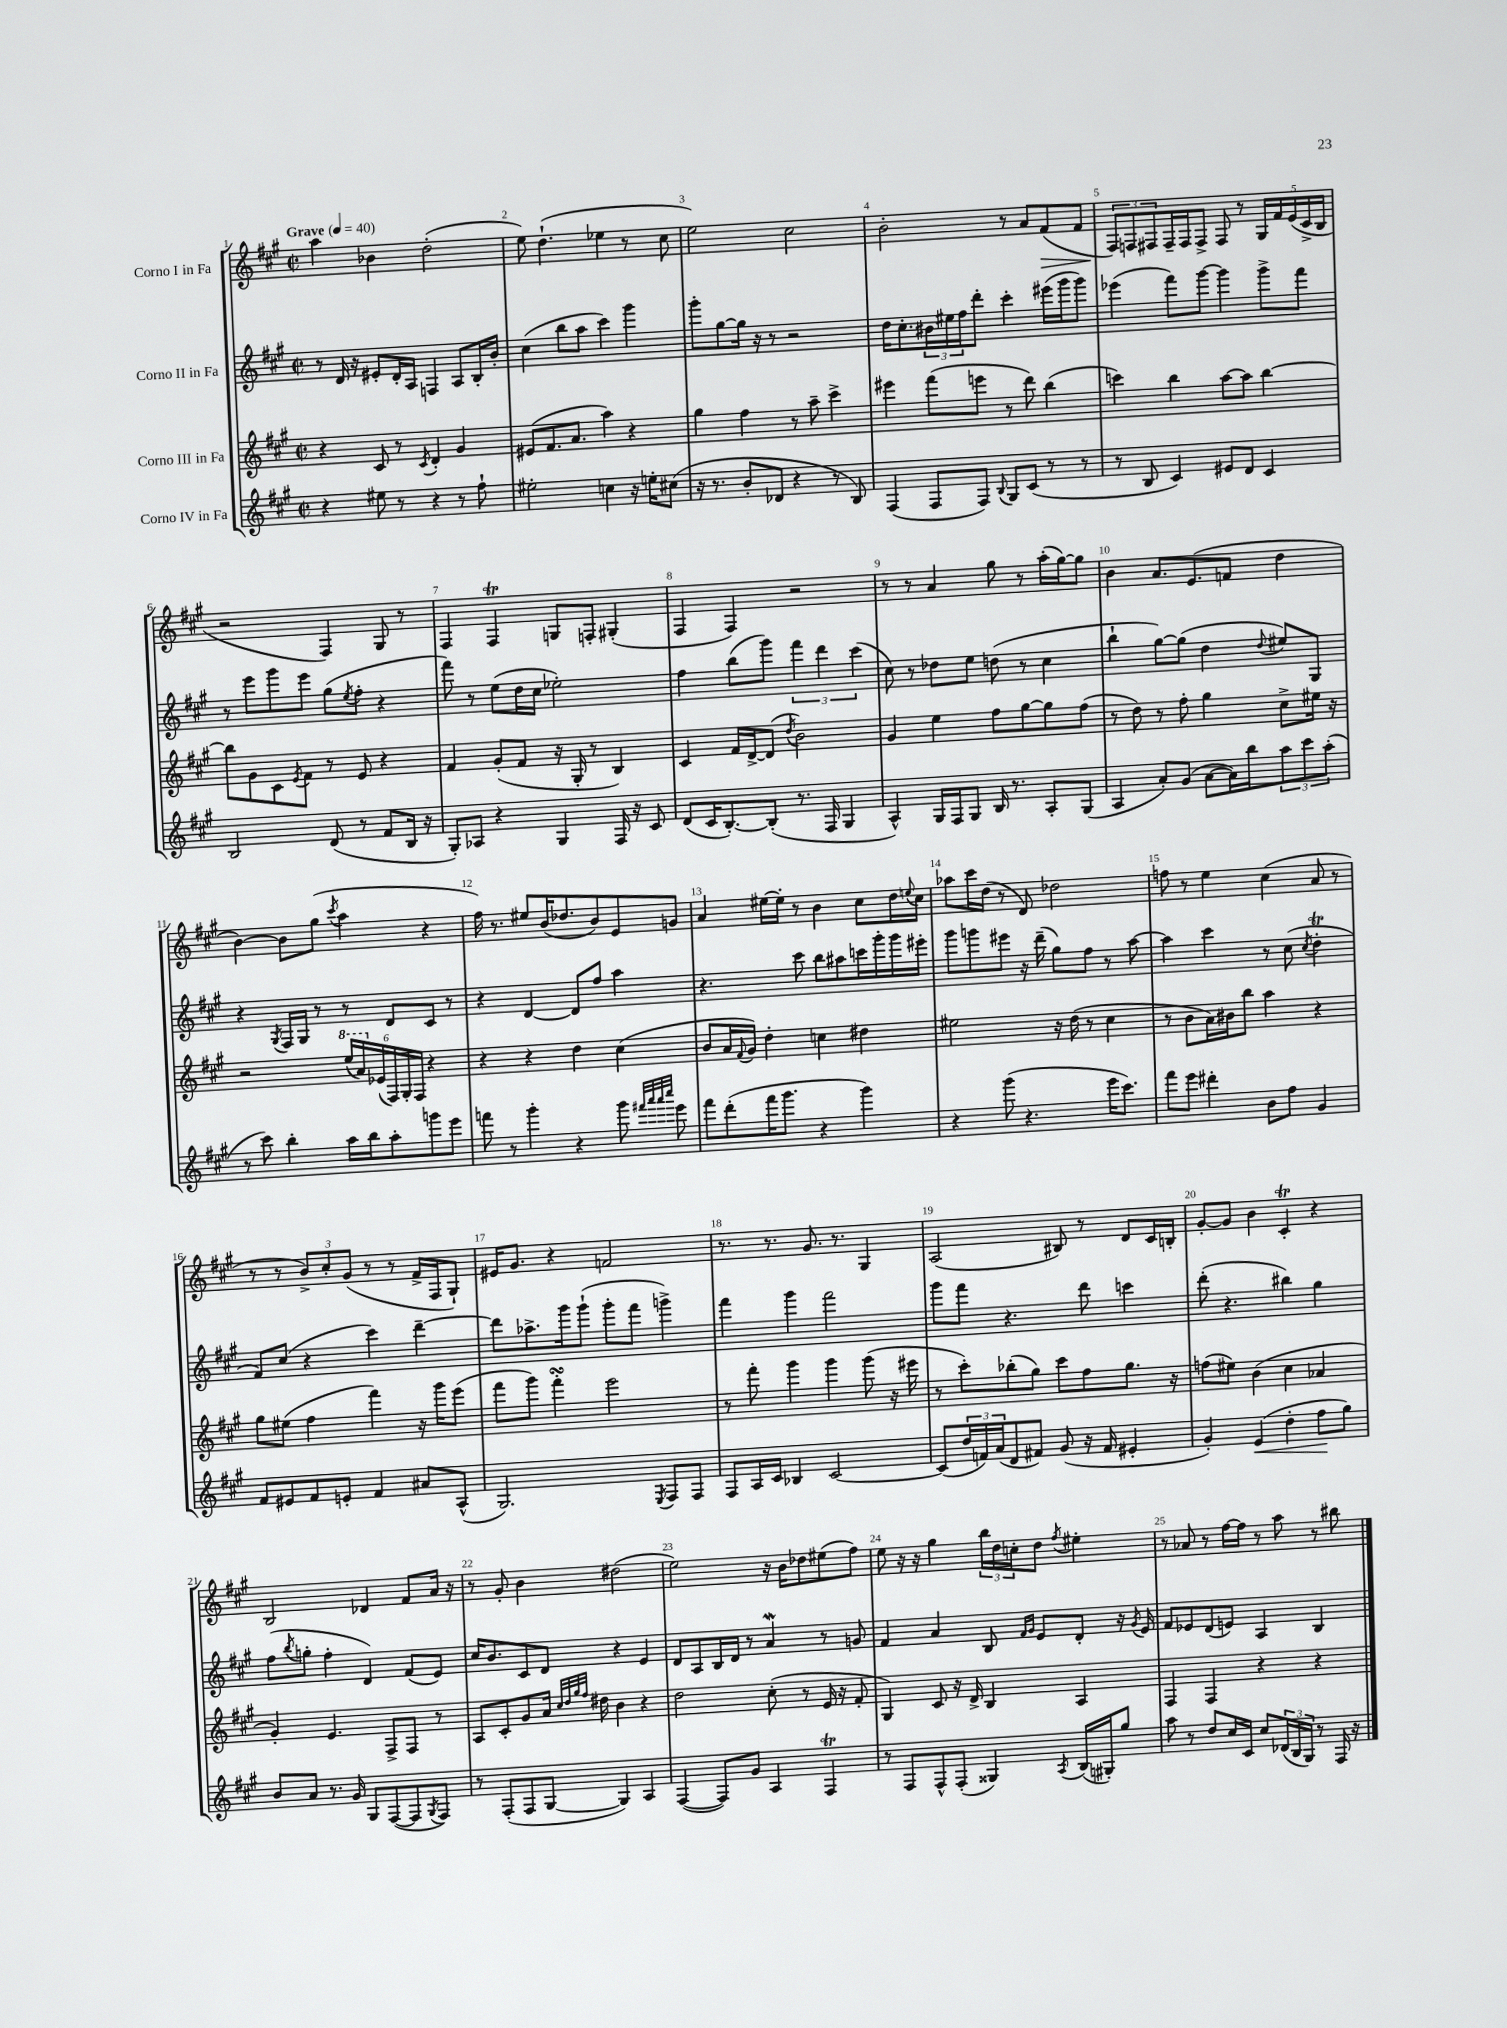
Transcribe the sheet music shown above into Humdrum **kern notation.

**kern	**dynam	**kern	**kern	**kern	**dynam
*part4	*part4	*part3	*part2	*part1	*part1
*staff4	*staff4	*staff3	*staff2	*staff1	*staff1
*I"Corno IV in Fa	*	*I"Corno III in Fa	*I"Corno II in Fa	*I"Corno I in Fa	*
*clefG2	*	*clefG2	*clefG2	*clefG2	*
*k[f#c#g#]	*	*k[f#c#g#]	*k[f#c#g#]	*k[f#c#g#]	*
*M2/2	*	*M2/2	*M2/2	*M2/2	*
*met(c|)	*	*met(c|)	*met(c|)	*met(c|)	*
*MM40	*	*MM40	*MM40	*MM40	*
=1	=1	=1	=1	=1	=1
!	!	!	!	!LO:TX:a:B:t=Grave	!
4r	.	4r	8r	4aa\	.
.	.	.	16d/	.	.
.	.	.	16r	.	.
8ee#X\	.	8c#/	8e#X'/L	4b-X\	.
8r	.	8r	16d'/L	.	.
.	.	.	16A/JJ	.	.
.	.	8qc#/	.	.	.
4r	.	4d'/	4Fn/	(2dd'\	.
8r	.	4g#/	8A/L	.	.
8ff#`\	.	.	16B'/L	.	.
.	.	.	16b'/JJ	.	.
=2	=2	=2	=2	=2	=2
2ee#X'\	.	(8e#X/L	(4cc#\	8ee\)	.
.	.	8.f#/	.	(4.dd`\	.
.	.	.	8bb\L	.	.
.	.	8.a/J	.	.	.
.	.	.	8aa\J	.	.
4ccn\	.	4aa\)	4ccc#\)	4ee-X\	.
16r	.	4r	4ggg#\	8r	.
16een'\KL	.	.	.	.	.
(8cc#X\J	.	.	.	8cc#\	.
=3	=3	=3	=3	=3	=3
16r	.	4gg#\	8ggg#'\L	2ee\)	.
8.r	.	.	.	.	.
.	.	.	[8gg#\	.	.
8b'/L	.	4ff#\	16gg#\Jk]	.	.
.	.	.	16r	.	.
8d-X/J	.	.	8r	.	.
4r	.	8r	2r	2cc#\	.
.	.	8aa~\	.	.	.
8r	.	4ccc#^\	.	.	.
8B/)	.	.	.	.	.
=4	=4	=4	=4	=4	=4
(4F#/	.	4eee#X\	16dd\KL	2b'\	.
.	.	.	8.cc#'\	.	.
8F#/L	.	(8fff#\L	24b#X\L	.	.
.	.	.	24ee#X\	.	.
.	.	.	24ff#\J	.	.
8F#/J)	.	8eeen\J	8ddd'\J	.	.
8qqB/	.	.	.	.	.
8G#/L	.	8r	4ccc#'\	8r	.
(8c#/J	.	8ddd\)	.	8a/L	.
!	!	!	!	!	!LO:HP:b
8r	.	(4bb\	(16eee#X\LL	(8f#/	>
.	.	.	16ggg#\J	.	.
8r	.	.	8ggg#\J)	8f#/J	.
=5	=5	=5	=5	=5	=5
8r	.	4cccn\)	(4eee-X\	12F#/L)	.
.	.	.	.	12Fn/	]
8B/	.	.	.	.	.
.	.	.	.	12F#X/	.
4c#/)	.	4bb\	8fff#\L)	16F#~/L	.
.	.	.	.	16F#/J	.
.	.	.	[8ggg#\J	8F#^/J	.
8e#X/L	.	[8aa\L	4ggg#\]	8F#/	.
8d/J	.	8aa\J]	.	8r	.
4c#/	.	[4bb\	8ggg#^\L	20G#/LL	.
.	.	.	.	20f#/	.
.	.	.	.	(20e/	.
.	.	.	8fff#\J	.	.
.	.	.	.	20c#^/	.
.	.	.	.	20B/JJ	.
!!LO:LB:g=z
=6	=6	=6	=6	=6	=6
2B/	.	8bb\L]	8r	2r	.
.	.	8g#\	8eee\L	.	.
.	.	8c#\	8ggg#\	.	.
.	.	8qe/	.	.	.
.	.	8f#\J	8eee\J	.	.
(8d/	.	8r	(8gg#\L	4F#/)	.
.	.	.	8qee/	.	.
8r	.	8e/	8ff#'\J	.	.
8f#/L	.	4r	4r	8G#/	.
16B/Jk	.	.	.	8r	.
16r	.	.	.	.	.
=7	=7	=7	=7	=7	=7
8G#'/L)	.	4f#/	8fff#\)	4F#/	.
8A-X/J	.	.	8r	.	.
4r	.	(8g#'/L	(8ee\L	4F#T/	.
.	.	8f#/J	16dd\L	.	.
.	.	.	16cc#\JJ	.	.
4G#/	.	16r	2ee-X'\)	8Gn/L	.
.	.	16G#'/	.	.	.
.	.	8r	.	8Fn'/J	.
16F#/	.	4B/)	.	(4G#X'/	.
16r	.	.	.	.	.
8c#/	.	.	.	.	.
=8	=8	=8	=8	=8	=8
(8d/L	.	4c#/	4ff#\	4F#/	.
16c#/K	.	.	.	.	.
[8.B'/)	.	.	.	.	.
.	.	16f#/LL	(8bb\L	4F#/)	.
.	.	[16d^/J	.	.	.
(8B'/J]	.	(8d/J]	8ggg#\J)	.	.
.	.	8qdd/	.	.	.
8.r	.	2b\)	6fff#\	2r	.
.	.	.	6ddd\	.	.
16F#/	.	.	.	.	.
4G#/	.	.	.	.	.
.	.	.	(6ccc#\	.	.
=9	=9	=9	=9	=9	=9
4A^^/)	.	4g#/	8cc#\)	8r	.
.	.	.	8r	8r	.
16G#/LL	.	4ee\	8dd-X\L	4a/	.
16F#/J	.	.	.	.	.
8G#/J	.	.	8ee\J	.	.
16B/	.	8ff#\L	(8ddn\	8gg#\	.
8.r	.	.	.	.	.
.	.	[8gg#\	8r	8r	.
8A'/L	.	8gg#\]	4cc#\	(16aa'\LL	.
.	.	.	.	[16gg#\J)	.
(8G#/J	.	(8ff#\J	.	8gg#\J]	.
=10	=10	=10	=10	=10	=10
4A/	.	8r	4bb`\	4b\	.
.	.	8dd\)	.	.	.
8a'/L)	.	8r	[8gg#\L)	8.a/L	.
(8g#/J	.	8ff#'\	(8gg#\J]	.	.
.	.	.	.	(8.e/	.
[8a\L	.	4gg#\	4dd\	.	.
16a\L])	.	.	.	8fn/J	.
16bb\J	.	.	.	.	.
.	.	.	8qqdd/	.	.
12aa\	.	8cc#^\L	8ee#X/L)	4dd\	.
12ccc#\	.	.	.	.	.
.	.	16ee#X\Jk	8G#/J	.	.
(12aa'\J	.	.	.	.	.
.	.	16r	.	.	.
!!LO:LB:g=z
=11	=11	=11	=11	=11	=11
8r	.	2r	4r	[4b\)	.
8ccc#\)	.	.	.	.	.
.	.	.	8qG#/	.	.
4bb'\	.	.	16F#/LL	8b\L]	.
.	.	.	16G#/JJ	.	.
.	.	.	8r	(8gg#\J	.
.	.	.	.	8qccc#/	.
*	*	*8va	*	*	*
16aa\LL	.	(24eee/LL	8r	4aa\	.
.	.	24aa/)	.	.	.
16bb\J	.	.	.	.	.
*	*	*X8va	*	*	*
.	.	(24e-X/	.	.	.
8aa'\	.	24F#/)	8d/L	.	.
.	.	24G#'/	.	.	.
.	.	24F#/JJ	.	.	.
8gggn\	.	4r	8c#/J	4r	.
8eee\J	.	.	8r	.	.
=12	=12	=12	=12	=12	=12
8fffn\	.	4r	4r	16ff#\)	.
.	.	.	.	8.r	.
8r	.	.	.	.	.
4ggg#'\	.	4r	[4d/	8ee#X/L	.
.	.	.	.	(16b/K	.
.	.	.	.	8.dd-X/	.
4r	.	4dd\	8d/L]	.	.
.	.	.	8ff#/J	8b/)	.
8ggg#\	.	(4cc#\	4aa\	8e/	.
32qqfff#X/LLL	.	.	.	.	.
32qqaaa/	.	.	.	.	.
32qqaaa/	.	.	.	.	.
32qqcccc#/JJJ	.	.	.	.	.
8eee\	.	.	.	8gn/J	.
=13	=13	=13	=13	=13	=13
8fff#\L	.	8b/L	4.r	4a/	.
(8ddd'\	.	16a/L	.	.	.
.	.	8qqf#/	.	.	.
.	.	16g#/JJ)	.	.	.
16fff#\K	.	4dd'\	.	[16ee#X\LL	.
8.ggg#\J	.	.	.	16ee#'\JJ]	.
.	.	.	8ccc#\	8r	.
4r	.	4ccn\	8bb\L	4b\	.
.	.	.	8aa#X\	.	.
4ggg#\)	.	4dd#X\	16cccn\L	8cc#\L	.
.	.	.	16ggg#'\	.	.
.	.	.	16ggg#\	16dd\L	.
.	.	.	.	8qqeen/	.
.	.	.	16eee#X'\JJ	16cc#\JJ	.
=14	=14	=14	=14	=14	=14
4r	.	2ee#X\	8ggg#\L	8aa-X\L	.
.	.	.	8gggn\	16ccc#\L	.
.	.	.	.	(16dd\JJ	.
(8ggg#\	.	.	8eee#X\J	8r	.
4.r	.	.	16r	8d/)	.
.	.	.	(16ddd~\	.	.
.	.	16r	8gg#\L)	2dd-X\	.
.	.	(16dd\	.	.	.
.	.	8r	8ff#\J	.	.
16eee\KL	.	4cc#\	8r	.	.
8.ccc#\J)	.	.	.	.	.
.	.	.	[8aa\	.	.
=15	=15	=15	=15	=15	=15
8fff#\L	.	8r	4aa\]	8ffn\	.
8eee\J	.	8b\L	.	8r	.
4ddd#X'\	.	16a\L)	4ccc#\	4ee\	.
.	.	16b#X\J	.	.	.
.	.	8bb\J	.	.	.
8b\L	.	4aa\	8r	(4cc#\	.
8ff#\J	.	.	(8cc#\	.	.
.	.	.	8qcc#/	.	.
4g#/	.	4r	4ddT'\	8a/	.
.	.	.	.	8r	.
!!LO:LB:g=z
=16	=16	=16	=16	=16	=16
8f#/L	.	8gg#\L	8f#/L)	8r	.
8e#X/	.	(8ee#X\J	(8cc#/J	8r	.
8f#/	.	4ff#\	4r	12b^/L)	.
.	.	.	.	12cc#'/	.
8en'/J	.	.	.	.	.
.	.	.	.	(12g#/J	.
4f#/	.	4fff#\)	4ccc#\)	8r	.
.	.	.	.	8r	.
8a#X/L	.	16r	[4ddd~\	16f#^/LL	.
.	.	16ggg#\KL	.	16F#/J	.
(8A^^/J	.	(8eee\J	.	8G#`/J)	.
=17	=17	=17	=17	=17	=17
2.G#/)	.	8fff#\L	8ddd\L]	16e#X/KL	.
.	.	.	.	8.g#/J	.
.	.	8ggg#\J)	8.aa-X^\	.	.
.	.	4fff#sSSS'\	.	4r	.
.	.	.	16ggg#\k	.	.
.	.	.	(8ggg#`\J	.	.
.	.	2eee\	8ggg#'\L	2fn/	.
.	.	.	8fff#\J	.	.
8qE/	.	.	.	.	.
8F#/L	.	.	4gggn^\)	.	.
8F#/J	.	.	.	.	.
=18	=18	=18	=18	=18	=18
8F#/L	.	8r	4fff#\	8.r	.
16A/L	.	8fff#'\	.	.	.
16c#/JJ	.	.	.	8.r	.
4B-X/	.	4ggg#\	4ggg#\	.	.
.	.	.	.	8.g#/	.
[2c#/	.	4ggg#\	2fff#\	.	.
.	.	.	.	8.r	.
.	.	(8ggg#\	.	4G#/	.
.	.	16r	.	.	.
.	.	16eee#X\	.	.	.
=19	=19	=19	=19	=19	=19
(8c#/L]	.	8r	8ggg#\L	(2A/	.
24dd/L	.	8ccc#'\L)	8fff#\J	.	.
24fn/)	.	.	.	.	.
(24a/J	.	.	.	.	.
8d/	.	(8bb-X'\	4.r	.	.
8f#X/J)	.	8gg#\J)	.	.	.
(8g#/	.	8ccc#\L	.	8B#X/)	.
16r	.	8ff#\	8ddd\	8r	.
16f#/	.	.	.	.	.
4e#X'/	.	8.gg#\J	4cccn\	8d/L	.
.	.	.	.	16c#/L	.
.	.	16r	.	16Bn'/JJ	.
=20	=20	=20	=20	=20	=20
4g#'/)	.	(8ffn\L	(8ddd'\	[8g#'/L	.
.	.	8ee#X\J)	4.r	8g#/J]	.
!	!LO:HP:b	!	!	!	!
(4e/	<	(4b\	.	4b\	.
4dd'\	.	4cc#\	4bb#X\)	4c#t'/	.
8ff#\L	.	4a-X/	4gg#\	4r	.
8gg#\J)	[	.	.	.	.
!!LO:LB:g=z
=21	=21	=21	=21	=21	=21
8b/L	.	4g#'/)	(8ff#\L	2B/	.
.	.	.	8qbb/	.	.
8a/J	.	.	8ggn'\J	.	.
8.r	.	4.e/	4ff#'\	.	.
16g#/	.	.	.	.	.
8G#/L	.	.	4d/)	4d-X/	.
([8F#/	.	8F#^/L	.	.	.
8F#/]	.	8F#/J	(8f#/L	8f#/L	.
8qG#/	.	.	.	.	.
8F#/J)	.	8r	8e/J)	16a/Jk	.
.	.	.	.	16r	.
=22	=22	=22	=22	=22	=22
8r	.	8A/L	16cc#/KL	8r	.
.	.	.	8.b/	.	.
(8F#'/L	.	8c#'/	.	8g#'/	.
8F#/	.	8g#/	8c#/	4b\	.
[8G#/J	.	16a/Jk	8d/J	.	.
.	.	32qqcc#/LLL	.	.	.
.	.	32qqdd/	.	.	.
.	.	32qqgg#/	.	.	.
.	.	32qqff#/JJJ	.	.	.
.	.	16dd#X\	.	.	.
4G#/])	.	4b\	4r	(2dd#X\	.
4A/	.	4r	4e/	.	.
=23	=23	=23	=23	=23	=23
([4F#/	.	2dd\	8d/L	2ee\)	.
.	.	.	8A/	.	.
8F#/L])	.	.	16B/L	.	.
.	.	.	16d/JJ	.	.
8g#/J	.	.	8r	.	.
4A/	.	(8cc#'\	4aw/	16r	.
.	.	.	.	16b\KL	.
.	.	8r	.	8dd-X\	.
4F#T/	.	16e/	8r	(8ee#X\	.
.	.	16r	.	.	.
.	.	8f#'/	8gn/	8ff#\J)	.
=24	=24	=24	=24	=24	=24
8r	.	4G#/)	4f#/	8ee\	.
8F#/L	.	.	.	16r	.
.	.	.	.	16r	.
8F#^^/	.	8c#/	4a/	4gg#\	.
(8F#'/J	.	16r	.	.	.
.	.	16d^/	.	.	.
4G##X/)	.	4B/	8B/	24bb\LL	.
.	.	.	.	24dd\	.
.	.	.	.	24ccn'\J	.
.	.	.	16qqf#/LL	.	.
.	.	.	16qqg#/JJ	.	.
.	.	.	8e/L	8dd\J	.
8qA/	.	.	.	8qff#/	.
(16B/LL	.	4A/	8d'/J	4ee#X'\	.
16G#X'/J)	.	.	.	.	.
8gg#/J	.	.	16r	.	.
.	.	.	8qg#/	.	.
.	.	.	16e/	.	.
=25	=25	=25	=25	=25	=25
8aa\	.	4F#/	8f#/L	8r	.
8r	.	.	8e-X/	8a-X/	.
8dd/L	.	4F#/	(8d/	8r	.
16cc#/L	.	.	8en/J)	[16ff#\LL	.
16c#/JJ	.	.	.	16ff#\JJ]	.
8cc#/L	.	4r	4A/	8r	.
(24d-X/L	.	.	.	8aa\	.
24B/	.	.	.	.	.
24G#/JJ)	.	.	.	.	.
8r	.	4r	4B/	8r	.
16F#/	.	.	.	8bb#X\	.
16r	.	.	.	.	.
==	==	==	==	==	==
*-	*-	*-	*-	*-	*-
